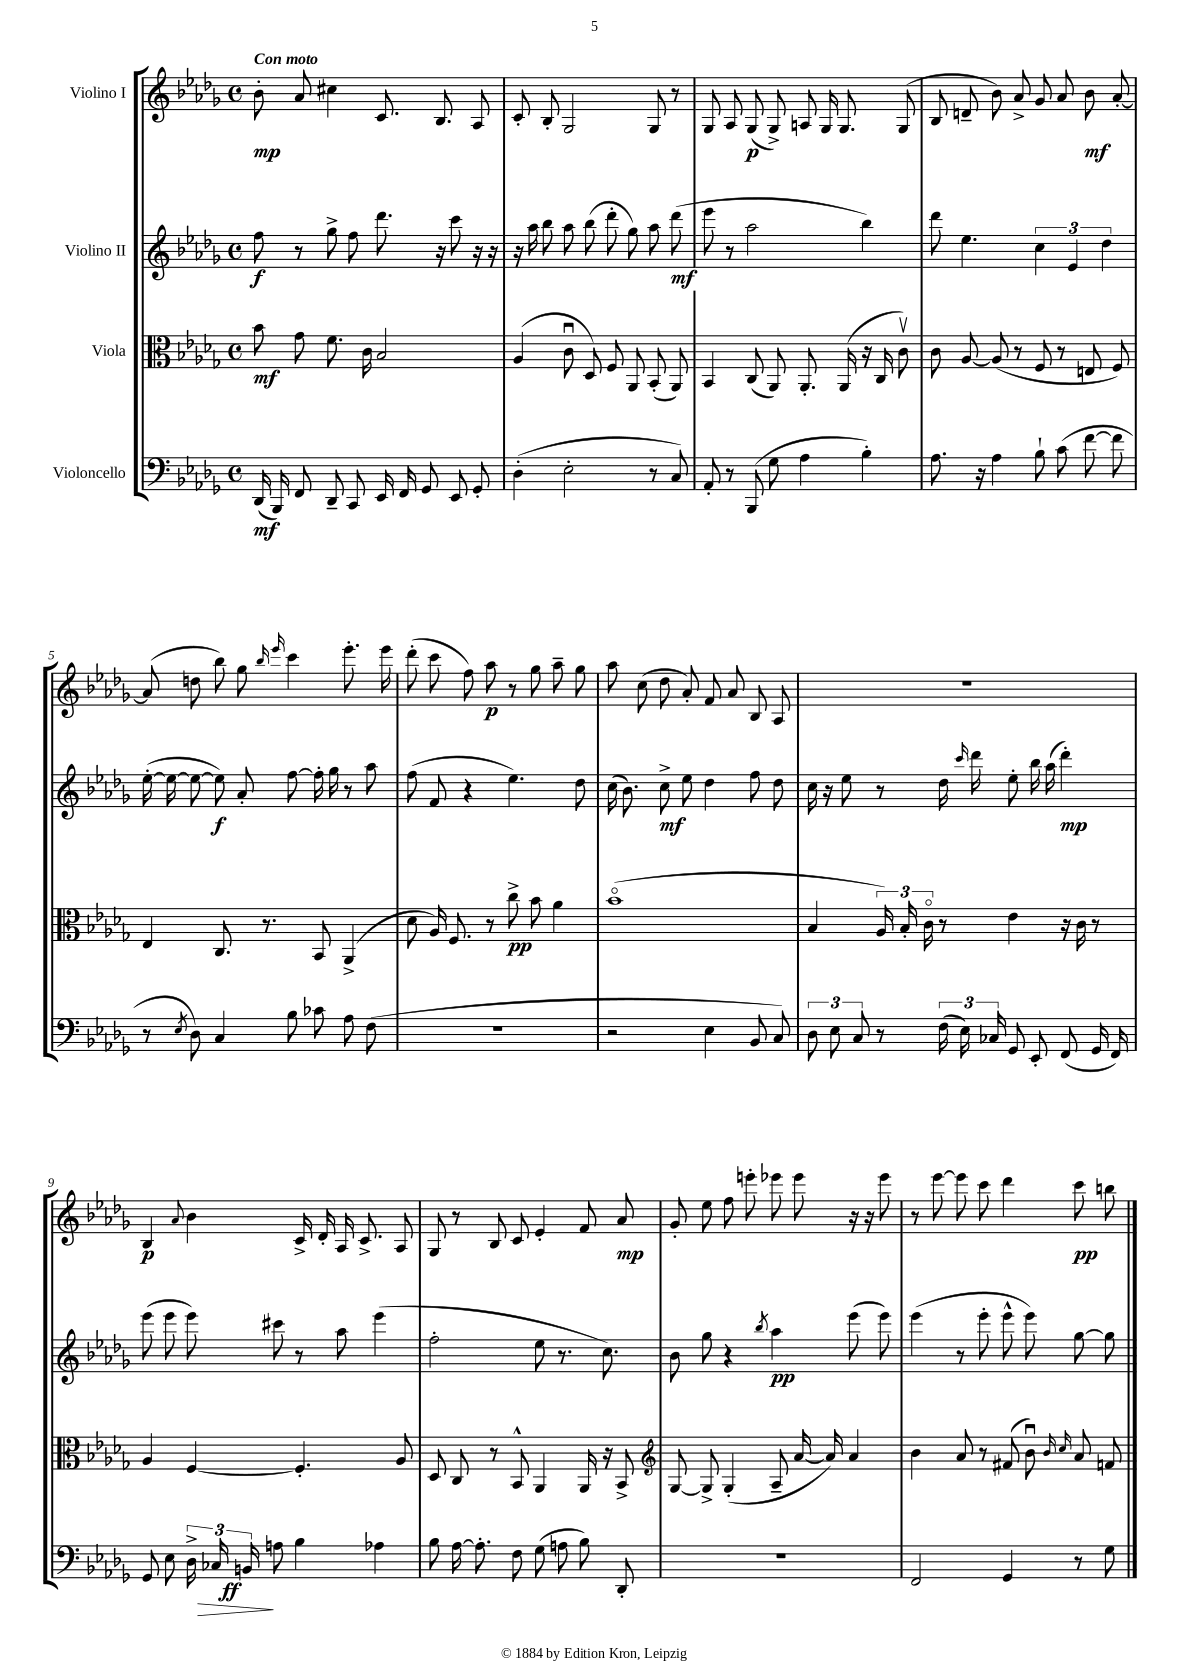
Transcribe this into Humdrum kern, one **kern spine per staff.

**kern	**kern	**kern	**kern
*staff4	*staff3	*staff2	*staff1
*clefF4	*clefC3	*clefG2	*clefG2
*k[b-e-a-d-g-]	*k[b-e-a-d-g-]	*k[b-e-a-d-g-]	*k[b-e-a-d-g-]
*M4/4	*M4/4	*M4/4	*M4/4
*met(c)	*met(c)	*met(c)	*met(c)
(16DD-/	8b-\	8ff\	8b-'\
16BBB-/)	.	.	.
8FF/	8g-\	8r	8a-/
8DD-~/	8.f\	8gg-^\	4cc#\
8CC/	.	8ff\	.
.	16c\	.	.
16EE-/	2B-/	8.ddd-\	8.c/
16FF/	.	.	.
8GG-/	.	.	.
.	.	16r	8.B-/
8EE-/	.	8ccc\	.
8GG-'/	.	16r	8A-/
.	.	16r	.
=	=	=	=
(4D-'\	(4A-/	16r	8c'/
.	.	16aa-\	.
.	.	8bb-\	8B-'/
2E-'\	8cu\	8aa-\	2G-/
.	8D-/)	(8bb-\	.
.	8F/	8ddd-'\	.
.	8AA-/	8gg-\)	.
8r	(8BB-'/	8aa-\	8G-/
8C/)	8AA-/)	(8ddd-\	8r
=	=	=	=
8AA-'/	4BB-/	8eee-\	8G-/
8r	.	8r	8A-/
(8BBB-/	(8C/	2aa-\	(8G-/
8G-\	8AA-/)	.	8G-^/)
4A-\	8.AA-'/	.	8A/
.	.	.	16G-/
.	(16AA-/	.	8.G-/
4B-'\)	16r	4bb-\)	.
.	16C/	.	.
.	8cv\)	.	(8G-/
=	=	=	=
8.A-\	8c\	8ddd-\	8B-/
.	[8A-/	4.ee-\	8d~/
16r	.	.	.
4A-\	(8A-/]	.	8b-\)
.	8r	.	8a-^/
8B-`\	8F/	6cc\	8g-/
(8c\	8r	.	8a-/
.	.	6e-/	.
[8f\	8E/	.	8b-\
.	.	6dd-\	.
8f\]	8F/)	.	[8a-'/
=	=	=	=
8r	4E-/	([16ee-'\	(8a-/]
.	.	16ee-\_	.
8qE-/	.	.	.
8D-\)	.	8ee-\_	8dd\
4C/	8.C/	8ee-\])	8bb-\)
.	.	8a-'/	8gg-\
.	8.r	.	.
.	.	.	16qqbb-/
.	.	.	16qqeee-/
8B-\	.	[8ff\	4ccc\
8c-\	8BB-/	16ff'\]	.
.	.	16gg-\	.
8A-\	(4AA-^/	8r	8.eee-'\
(8F\	.	8aa-\	.
.	.	.	16eee-\
=	=	=	=
1r	8d-\	(8ff\	(8ddd-'\
.	16A-/)	8f/	8ccc\
.	8.F/	.	.
.	.	4r	8ff\)
.	8r	.	8aa-\
.	8cc^\	4.ee-\)	8r
.	8b-\	.	8gg-\
.	4a-\	.	8aa-~\
.	.	8dd-\	8gg-\
=	=	=	=
2r	(1b-o	(16cc\	8aa-\
.	.	8.b-\)	.
.	.	.	(8cc\
.	.	8cc^\	8dd-\
.	.	8ee-\	8a-'/)
4E-\	.	4dd-\	8f/
.	.	.	8a-/
8BB-/	.	8ff\	8B-/
8C/)	.	8dd-\	8A-/
=	=	=	=
12D-\	4B-/	16cc\	1r
.	.	16r	.
12E-\	.	.	.
.	.	8ee-\	.
12C/	.	.	.
8r	24A-/)	8r	.
.	24B-'/	.	.
.	24co\	.	.
(24F\	8r	16dd-\	.
24E-\)	.	.	.
.	.	16qqccc/	.
.	.	16ddd-\	.
24C-/	.	.	.
8GG-/	4e-\	8ee-'\	.
8EE-'/	.	16bb-\	.
.	.	(16aa-\	.
(8FF/	16r	4ddd-'\)	.
.	16c\	.	.
16GG-/	8r	.	.
16FF/)	.	.	.
=	=	=	=
8GG-/	4A-/	(8eee-\	4B-/
8E-\	.	8eee-\	.
.	.	.	8qqa-/
24D-^\	[4F/	8eee-\)	4b-\
24C-/	.	.	.
24BB/	.	.	.
8A\	.	8ccc#\	.
4B-\	4.F'/]	8r	16c^/
.	.	.	16d-'/
.	.	8aa-\	16A-/
.	.	.	8.c^/
4A-\	.	(4eee-\	.
.	8A-/	.	8A-/
=	=	=	=
8B-\	8D-/	2ff'\	8G-/
[16A-\	8C/	.	8r
8.A-'\]	.	.	.
.	8r	.	8B-/
8F\	8BB-^^/	.	8c/
(8G-\	4AA-/	8ee-\	4e-'/
8A\	.	8.r	.
8B-\)	16AA-/	.	8f/
.	16r	8.cc\)	.
8DD-'/	8BB-^/	.	8a-/
=	=	=	=
*	*clefG2	*	*
1r	[8G-/	8b-\	8g-'/
.	8G-^/]	8gg-\	8ee-\
.	(4G-'/	4r	8ff\
.	.	.	8eee'\
.	.	8qbb-/	.
.	8A-~/	4aa-\	8eee-\
.	[16a-/	.	8eee-\
.	16a-/])	.	.
.	4a-/	(8eee-\	16r
.	.	.	16r
.	.	8eee-\)	8eee-\
=	=	=	=
2FF/	4b-\	(4eee-\	8r
.	.	.	[8eee-\
.	8a-/	8r	8eee-\]
.	8r	8eee-'\	8ccc\
4GG-/	(8f#/	8eee-^^\	4ddd-\
.	8b-u\)	8eee-\)	.
.	16qqb-/	.	.
.	16qqcc/	.	.
8r	8a-/	[8gg-\	8ccc\
8G-\	8f/	8gg-\]	8bb\
==	==	==	==
*-	*-	*-	*-
